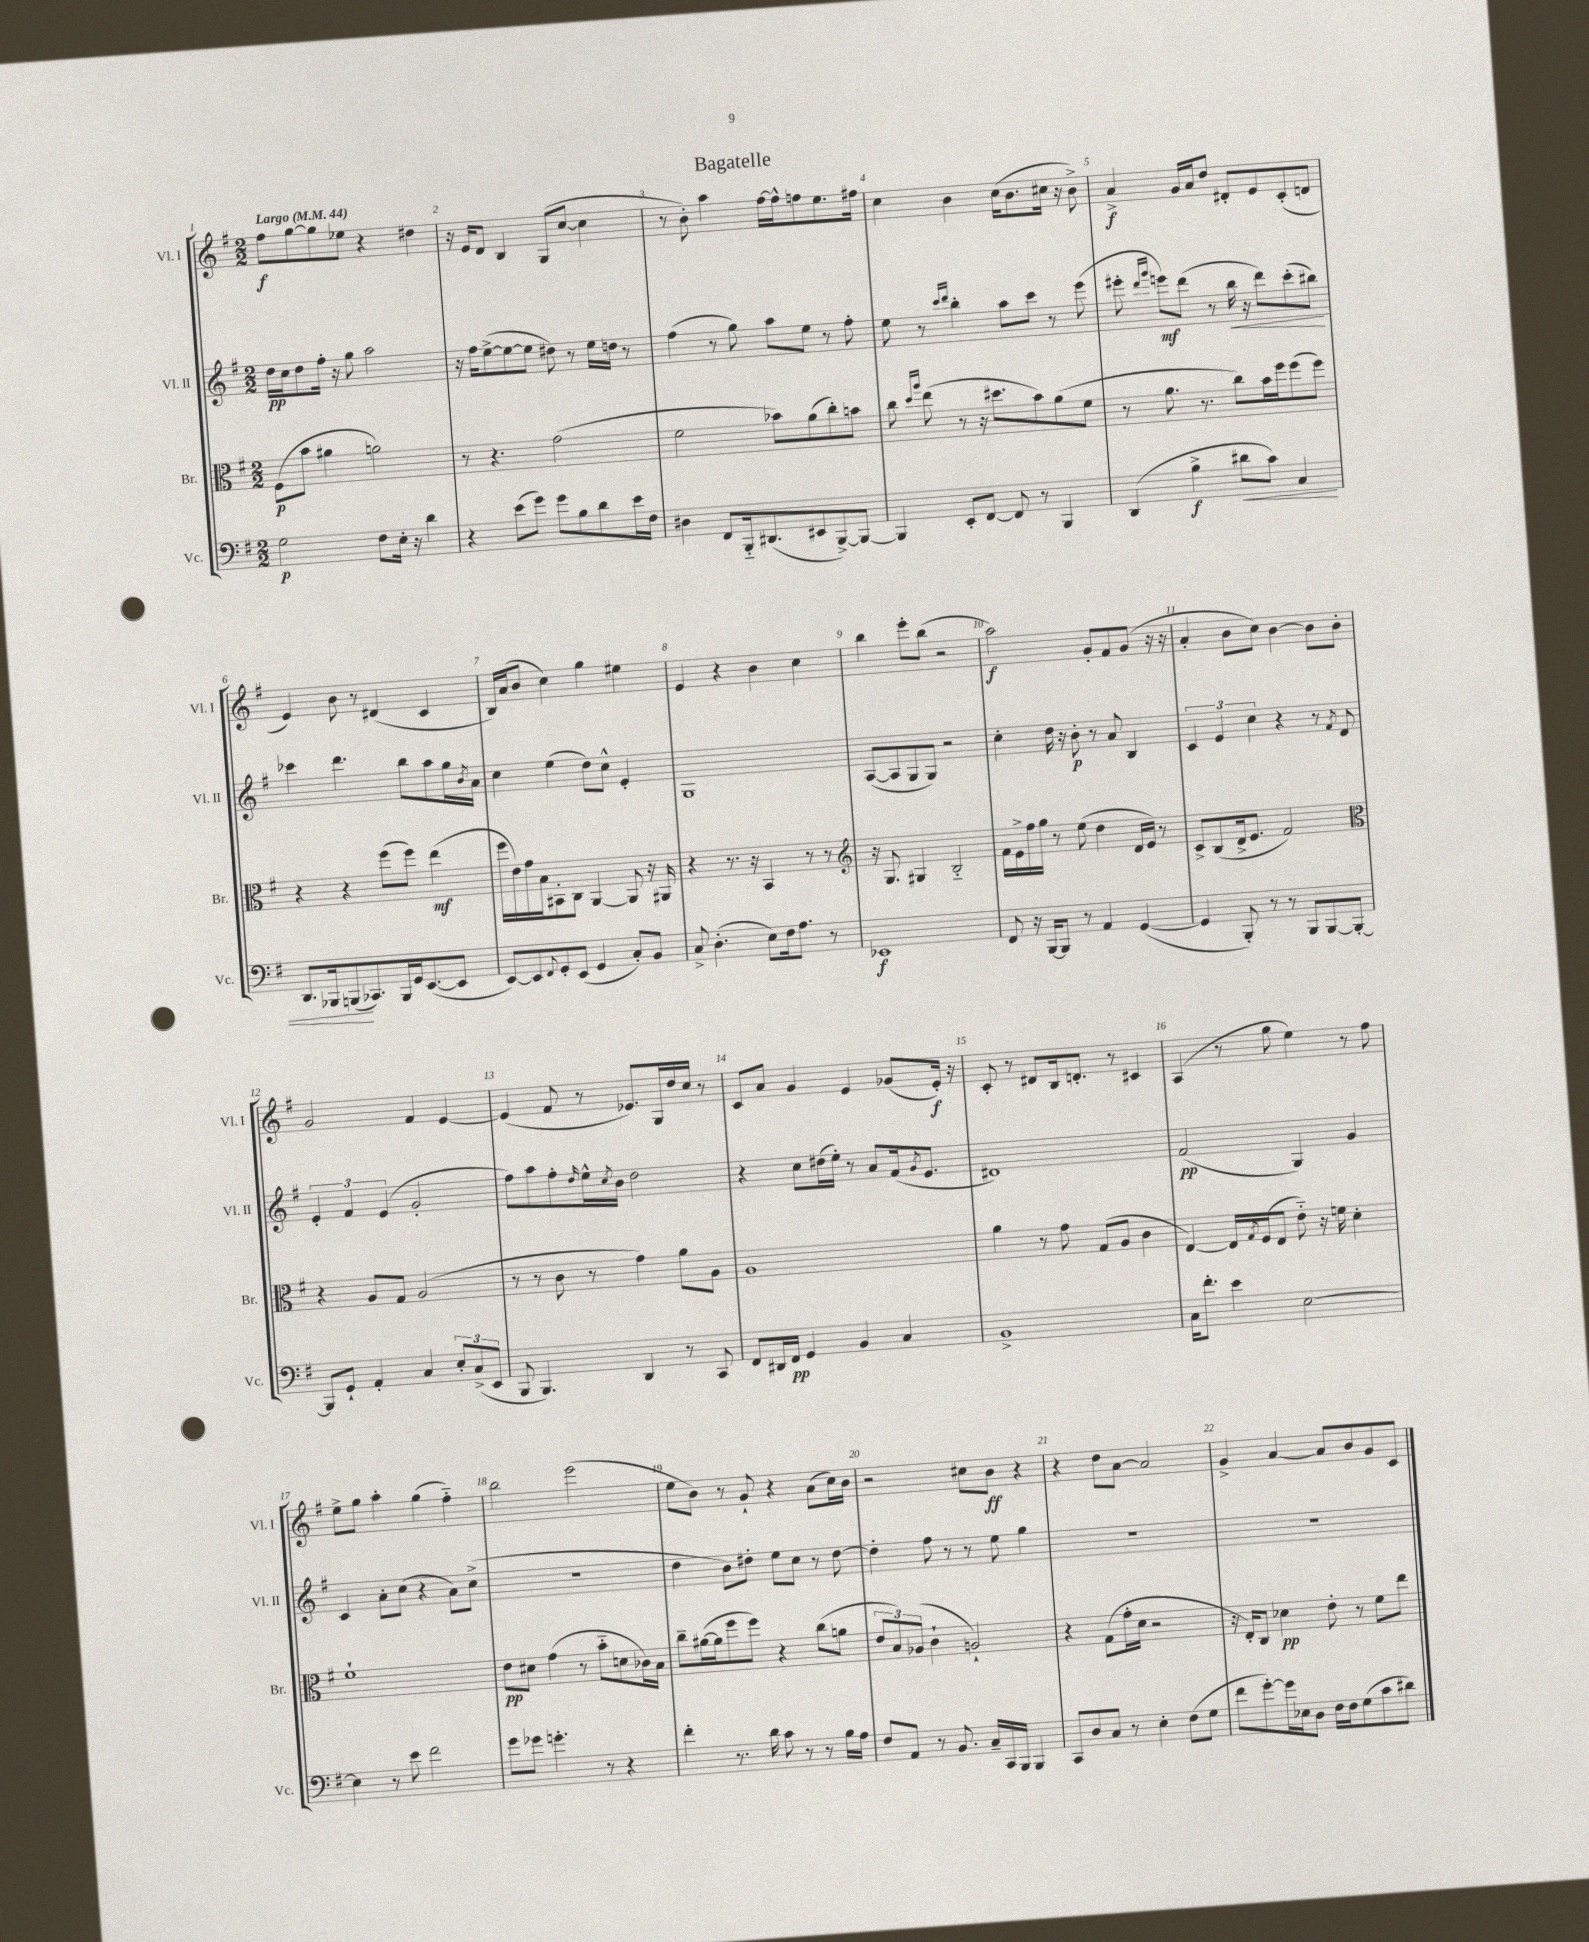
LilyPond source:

\header { title = "Bagatelle" }
<<
\new StaffGroup <<
\new Staff = "s0" \with { instrumentName = "Vl. I" shortInstrumentName = "Vl. I" } {
    \clef treble \key g \major \numericTimeSignature \time 2/2 \tempo "Largo" 4 = 44
    fis''8\f g''8~ g''8 ees''8 r4 dis''4 |
    r16 e'16 d'8 b4 g8( c''8~ c''4 |
    r8 b'8-.) a''4 fis''16~ fis''16-^ f''8 e''8. fis''16 |
    c''4 b'4 c''16( b'8. cis''16 r16 b'8->) |
    a'4->\f g'16 a'16 d''8 dis'8-. e'8 c'8-.( d'8 |
    e'4) b'8 r8 dis'4( c'4 |
    b16) a'16( b'8 c''4) g''4 eis''4 |
    e'4 r4 b'4 c''4 |
    b''4 e'''8-. b''8( r2 |
    a''2\f) g'8-. fis'8 g'8( r16 r16 |
    a'4-. b'8 c''8) b'4~ b'8 b'8-. |
    g'2 fis'4 e'4~ |
    e'4( fis'8 r8 ees'8.) g16 d''16 c''16 r8 |
    c'8 a'8 g'4 e'4 ges'8( e'16-.\f) r16 |
    c'8-. r8 dis'8 b16 d'8.-. r8 cis'4 |
    a4( r8 g''8 e''4) r8 fis''8 |
    e''8-> g''8 a''4-. g''4( fis''4-_) |
    b''2 e'''2( |
    e''8 b'8) r8 g'8-! r4 a'8( c''16) b'16 |
    r2 cis''8 b'8\ff r4 |
    r4 d''8 a'8~ a'2 |
    g'4-> a'4~ a'8 b'8 g'8 c'8 \bar "|." |
}
\new Staff = "s1" \with { instrumentName = "Vl. II" shortInstrumentName = "Vl. II" } {
    \clef treble \key g \major \numericTimeSignature \time 2/2
    d''16\pp c''16 d''8 fis''16-. r16 g''8 a''2 |
    r16 fis''16 e''8~->( e''8~ e''8 dis''8) r8 e''16 d''16 r8 |
    fis''4( r8 g''8) a''8 e''8 r8 fis''8-. |
    e''8 r8 \grace { c'''16 d'''16 } b''4-. a''8 c'''8 r8 e'''8( |
    eis'''8-. \grace { d'''16 g'''16 } e'''8\mf) d'''8( r8 b''16\< r16 d'''8) c'''8-.( bis''8\!) |
    ces'''4 d'''4. b''8 a''8 g''16 \acciaccatura { b'8 } a'16 |
    c''4 e''4( d''8) c''8-^ e'4-. |
    g1 |
    a8~( a8 g8 g8) r2 |
    c''4-. d''16 r16 b'8-.\p r8 a'8 b4 |
    \tuplet 3/2 { c'4 e'4 c''4 } r4 r8 \acciaccatura { fis'8 } d'8 |
    \tuplet 3/2 { e'4-. fis'4 e'4( } g'2-. |
    fis''8) a''8 fis''8-. \grace { d''16 } e''16-^ \acciaccatura { c''8 } b'16 d''2 |
    r4 c''8 dis''16( e''16-.) r8 a'8 fis'16( \acciaccatura { g'8 } e'8. |
    dis'1) |
    fis'2\pp( g4) g'4 |
    c'4 a'8-. c''8( r4 a'8) c''8->( |
    R1 |
    d''4 b'8) dis''8-. e''8 c''8 r8 dis''8~ |
    dis''4-. fis''8 r8 r8 e''8 g''4 |
    R1 |
    R1 \bar "|." |
}
\new Staff = "s2" \with { instrumentName = "Br." shortInstrumentName = "Br." } {
    \clef alto \key g \major \numericTimeSignature \time 2/2
    fis8\p( b'8 ais'4 a'2) |
    r8 r4. g'2( |
    fis'2 bes'8) a'8( c''8-.) b'8 |
    c''8 \grace { d''16 a''16 } e''8( r8 r16 dis''8. b'8) a'8( fis'8 |
    r8 a'8. r8. c''8) b'16 fis''16 fis''8( fis''8) |
    r4 r4 fis''8( fis''8) e''4\mf( |
    fis''16 e'16) g'16 b16 bis,8-. c8 a,4~ a,8 r16 ais,16 |
    r4 r8. r16 b,4 r8 r8 |
    \clef treble r16 g8. gis4 b2-_ |
    fis'16 e'16-> fis''16 g''16 r8 e''8( d''4 d'16 e'16) r8 |
    c'8-> b8( d'16-> e'8. fis'2) |
    \clef alto r4 a8 g8 a2( |
    r8 r8 c'8 r8 g'4) a'8 a8 |
    a1 |
    a'4 r8 g'8 g8( a8 c'4 |
    e4~) e16 \acciaccatura { g8 } fis16( e8 e'8-_) r16 f'16 d'4-. |
    fis'1-! |
    e'8\pp dis'8 g'4( r8 b'8-_ d'8 ces'16) b16 |
    c''8-- ais'16~( ais'16 fis''8 fis''8) r4 c''8( a'8 |
    \tuplet 3/2 { e'8 b8) aes8( } c'4-! a2-!) |
    r4 g8( g'16-. d'16 r2 |
    r16 e16-.) c8 des'4\pp e'8-. r8 fis'8 e''8 \bar "|." |
}
\new Staff = "s3" \with { instrumentName = "Vc." shortInstrumentName = "Vc." } {
    \clef bass \key g \major \numericTimeSignature \time 2/2
    g2\p fis8 e16-. r16 d'4 |
    r4 e'8( g'8) g'8 b8 d'8 e'16 fis16 |
    dis4 fis,8 b,,16-_ dis,8.( eis,8 b,,8~->) b,,8~ |
    b,,4 e,8-. fis,8~ fis,8 r8 b,,4 |
    d,4( b4->\f dis'8\< c'8) c4 |
    d,8. bes,,16 b,,8\!( ces,8.) b,,16 g,16 e,8.~( e,8 |
    e,8~) e,8 \appoggiatura { fis,8 } g,8-. e,8( g,4 c8-.) b,8 |
    c8-> d4.-.( e8) fis16 a8. r8 |
    ees,1\f |
    fis,8 r16 b,,16~ b,,8 r8 a,4 g,4~( |
    g,4 b,,8-.) r8 r8 b,,8 b,,8~ b,,8~-. |
    b,,8 g,8-! a,4-. c4 \tuplet 3/2 { e8-. c8->( e,8 } |
    b,,8 b,,4.) d,4 r8 c,8 |
    fis,8 dis,16 fis,16\pp g,4 b,4 c4 |
    b,1-> |
    c16 fis'8.-. e'4 e2~ |
    e4 r8 e'8 fis'2 |
    g'8 ges'8 g'4.-. r8 r4 |
    fis'4-. r8. d'16 c'8 r8 r8 b16 a16 |
    fis8 a,8 r8 b,8. c16-- c,16 b,,16 b,,4 |
    c,8 d8 c8 r8 e4-. fis8( g8 |
    fis'8 g'8~-.) g'16 ees16 d8 fis16 fis16 g8( c'8 dis'8) \bar "|." |
}
>>
>>
\layout { \context { \Score \override BarNumber.break-visibility = ##(#f #t #t) barNumberVisibility = #all-bar-numbers-visible } }
